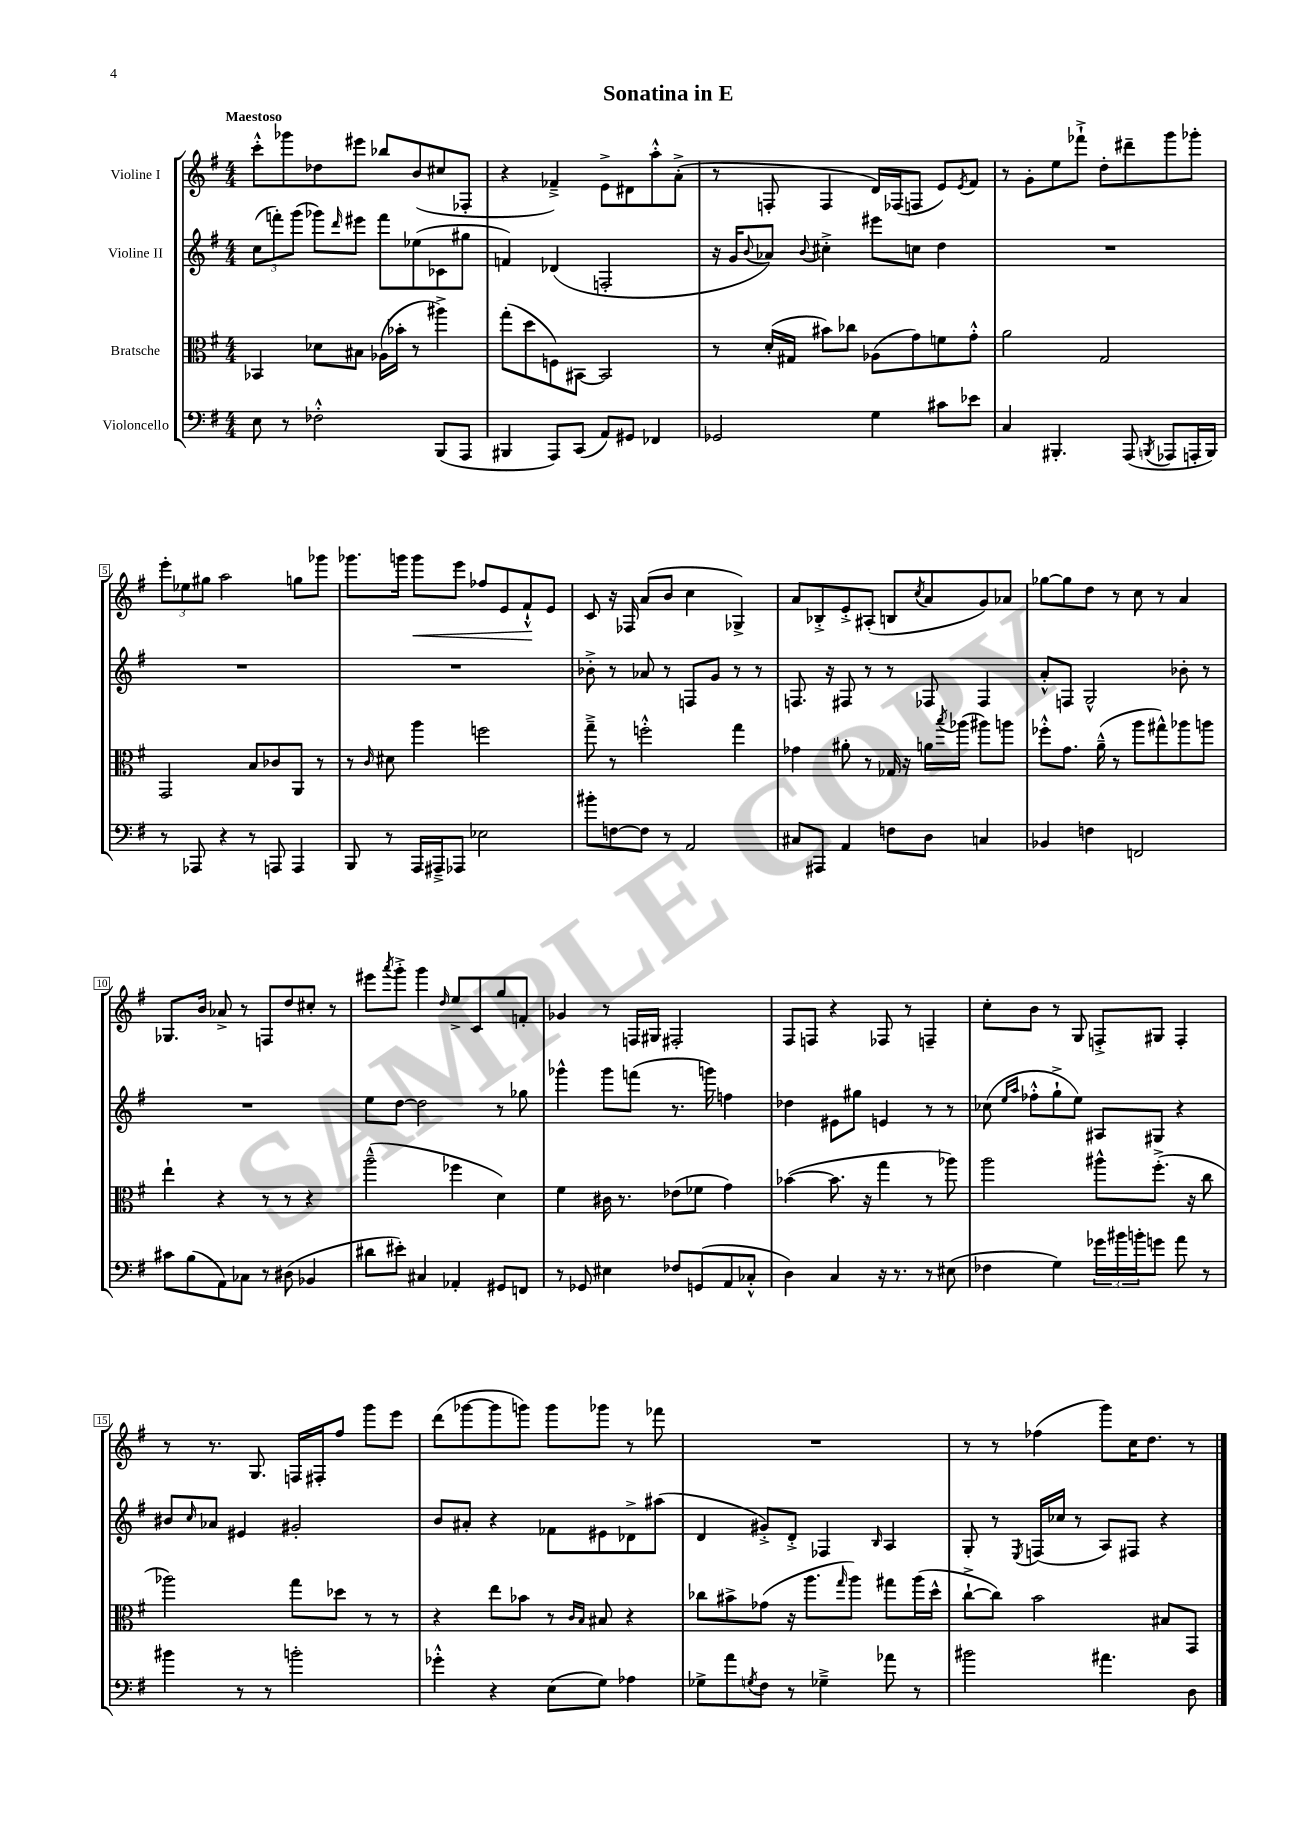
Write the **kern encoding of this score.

**kern	**kern	**kern	**kern	**dynam
*part4	*part3	*part2	*part1	*part1
*staff4	*staff3	*staff2	*staff1	*staff1
*I"Violoncello	*I"Bratsche	*I"Violine II	*I"Violine I	*
*clefF4	*clefC3	*clefG2	*clefG2	*
*k[f#]	*k[f#]	*k[f#]	*k[f#]	*
*M4/4	*M4/4	*M4/4	*M4/4	*
=1	=1	=1	=1	=1
!	!	!	!LO:TX:a:B:t=Maestoso	!
8E\	4BB-X/	(12cc\L	8ccc'^^\L	.
.	.	12fffn'\)	.	.
8r	.	.	8ggg-X\	.
.	.	(12ggg\J	.	.
2F-X'^^\	8d-X\L	8ggg-X\L)	8dd-X\	.
.	.	16qqddd/	.	.
.	8B#X\J	8eee#X\J	8eee#X\J	.
.	(16A-X\LL	8fff\L	8bb-X/L	.
.	16b-X'\JJ	.	.	.
.	8r	(8ee-X\	(8b/	.
(8BBB/L	4aa#X^\)	8c-X\	8cc#X/	.
8AAA/J	.	8gg#X\J	8F-X'/J	.
=2	=2	=2	=2	=2
4BBB#X/	(8gg'\L	4fn/)	4r	.
.	8dd\	.	.	.
8AAA/L)	8Fn\)	(4d-X/	4f-X~^/)	.
(8CC/J	[8BB#X\J	.	.	.
8AA/L)	2BB#/]	2Fn'/	8e^\L	.
8GG#X/J	.	.	8d#X\	.
4FF-X/	.	.	8aa'^^\	.
.	.	.	(8a'^\J	.
=3	=3	=3	=3	=3
2GG-X/	8r	16r	8r	.
.	.	16g/KL	.	.
.	.	8qqb/	.	.
.	(16d'/LL	8a-X/J)	8Fn'/	.
.	16G#X/JJ	.	.	.
.	.	8qqb/	.	.
.	8b#X\L)	4cc#X'^\	4F/	.
.	8cc-X\J	.	.	.
4G\	(8A-X\L	8eee#X\L	16d/LL)	.
.	.	.	(16F-X/J	.
.	8g\)	8ccn\J	8Fn/J	.
8c#X\L	8fn\	4dd\	8e/L)	.
.	.	.	8qe/	.
8e-X\J	8g'^^\J	.	8f#/J	.
=4	=4	=4	=4	=4
4C/	2a\	1r	8r	.
.	.	.	8g'\L	.
4.BBB#X'/	.	.	8ee\	.
.	.	.	8fff-X`^\J	.
.	2G/	.	8dd'\L	.
(8AAA/	.	.	8ddd#X~\	.
8qBBBn/	.	.	.	.
8AAA-X/L	.	.	8ggg\	.
16AAAn'/L	.	.	8ggg-X'\J	.
16BBB/JJ)	.	.	.	.
!!LO:LB:g=z
=5	=5	=5	=5	=5
8r	2GG/	1r	12eee'\L	.
.	.	.	12ee-X\	.
8AAA-X/	.	.	.	.
.	.	.	12gg#X\J	.
4r	.	.	2aa\	.
8r	8B/L	.	.	.
8AAAn/	8c-X/	.	.	.
4AAA/	8AA/J	.	8ggn\L	.
.	8r	.	8ggg-X\J	.
=6	=6	=6	=6	=6
8BBB/	8r	1r	8.ggg-X\L	.
.	16qqc/	.	.	.
8r	8d#X\	.	.	.
.	.	.	16gggn\Jk	.
!	!	!	!	!LO:HP:b
16AAA/LL	4aa\	.	8ggg\L	<
16AAA#X~^/J	.	.	.	.
8AAA-X/J	.	.	8eee\J	.
2E-X\	2ffn\	.	8ff-X/L	.
.	.	.	8e/	.
.	.	.	8f#`^^/	.
.	.	.	8e/J	[
=7	=7	=7	=7	=7
8b#X'\L	8gg~^\	8b-X'^\	8c/	.
[8Fn\	8r	8r	16r	.
.	.	.	16F-X/	.
8F\J]	2ffn'^^\	8a-X/	(8a/L	.
8r	.	8r	8b/J	.
2AA/	.	8Fn/L	4cc\	.
.	.	8g/J	.	.
.	4gg\	8r	4G-X^/)	.
.	.	8r	.	.
=8	=8	=8	=8	=8
8C#X/L	4g-X\	8.Fn/	8a/L	.
8AAA#X/J	.	.	8B-X'^/	.
.	.	16r	.	.
4AA/	8a#X'\	8F#X/	8e'^/	.
.	8r	8r	(8A#X'/J	.
8Fn\L	16G-X/	8r	8Bn/L	.
.	16r	.	.	.
.	.	.	8qcc/	.
8D\J	16an\LL	8F-X/	8a/	.
.	8qbb/	.	.	.
.	(16aa-X\JJ	.	.	.
4Cn/	8aa#X\L)	4F-/	8g/)	.
.	8aan\J	.	8a-X/J	.
=9	=9	=9	=9	=9
4BB-X/	8ff-X'^^\L	8a'^^/L	[8gg-X\L	.
.	8.g\J	8Fn/J	8gg-\]	.
4Fn\	.	2G^^/	8dd\J	.
.	(16a~^^\	.	.	.
.	8r	.	8r	.
2FFn/	8aa\L	.	8cc\	.
.	8gg#X^^\)	.	8r	.
.	8aa-X\	8b-X'\	4a/	.
.	8aan\J	8r	.	.
!!LO:LB:g=z
=10	=10	=10	=10	=10
8c#X\L	4ee`\	1r	8.G-X/L	.
(8B\	.	.	.	.
.	.	.	16b/Jk	.
8AA\)	4r	.	8a-X^/	.
8C-X\J	.	.	8r	.
8r	8r	.	8Fn/L	.
(8D#X\	8r	.	8dd/	.
4BB-X/	4r	.	8cc#X'/J	.
.	.	.	8r	.
=11	=11	=11	=11	=11
8d#X\L	(2aa~^^\	8ee\L	8eee#X\L	.
.	.	.	8qaaa/	.
8e#X'\J)	.	[8dd\J	8ggg'^\J	.
4C#X/	.	2dd\]	4ggg\	.
.	.	.	16qqdd/	.
4AA-X'/	4ff-X\	.	8ee^/L	.
.	.	.	8c/	.
8GG#X/L	4d\)	8r	8gg/	.
8FFn/J	.	8gg-X\	8fn'/J	.
=12	=12	=12	=12	=12
8r	4f#\	4ggg-X^^\	4g-X/	.
8GG-X/	.	.	.	.
4E#X\	16c#X\	8ggg-\L	8r	.
.	8.r	.	.	.
.	.	(8fffn\J	16Fn/LL	.
.	.	.	16G#X/JJ	.
8F-X/L	(8e-X\L	8.r	2F#X'/	.
(8GGn/	8f-X\J	.	.	.
.	.	16gggn\)	.	.
8AA/	4g\)	4ffn\	.	.
8C-X'^^/J	.	.	.	.
=13	=13	=13	=13	=13
4D\)	([4b-X\	4dd-X\	8F#/L	.
.	.	.	8Fn/J	.
4C/	8.b-\]	8e#X\L	4r	.
.	.	8gg#X\J	.	.
.	16r	.	.	.
16r	4gg\	4en/	8F-X/	.
8.r	.	.	.	.
.	.	.	8r	.
8r	8r	8r	4Fn~/	.
(8E#X\	8aa-X\)	8r	.	.
=14	=14	=14	=14	=14
4F-X\	2aa\	(8cc-X\	8cc'\L	.
.	.	16qqee/LL	.	.
.	.	16qqaa/JJ	.	.
.	.	8ff-X'^^\L	8b\J	.
4G\)	.	8gg`^\	8r	.
.	.	8ee\J)	8G/	.
24g-X\LL	8aa#X^^\L	8A#X/L	8Fn'^/L	.
24b#X\	.	.	.	.
24bn'\J	.	.	.	.
8gn\J	(8.ff#'^\J	8G#X/J	8G#X/J	.
8a\	.	4r	4F'/	.
.	16r	.	.	.
8r	8cc\	.	.	.
!!LO:LB:g=z
=15	=15	=15	=15	=15
4b#X\	2aa-X\)	8b#X/L	8r	.
.	.	16qqcc/	.	.
.	.	8a-X/J	8.r	.
8r	.	4e#X/	.	.
.	.	.	8.G/	.
8r	.	.	.	.
2bn'\	8gg\L	2g#X'/	16Fn/LL	.
.	.	.	16F#X'/J	.
.	8dd-X\J	.	8ff#/J	.
.	8r	.	8ggg\L	.
.	8r	.	8eee\J	.
=16	=16	=16	=16	=16
4g-X'^^\	4r	8b/L	(8ddd\L	.
.	.	8a#X'/J	[8ggg-X\	.
4r	8ee\L	4r	8ggg-\]	.
.	8b-X\J	.	8gggn\J)	.
(8E\L	8r	8f-X\L	8ggg\L	.
.	16qqc/LL	.	.	.
.	16qqB/JJ	.	.	.
8G\J)	8B#X/	8e#X\	8ggg-X\J	.
4A-X\	4r	8d-X^\	8r	.
.	.	(8aa#X\J	8fff-X\	.
=17	=17	=17	=17	=17
8G-X^\L	8cc-X\L	4d/	1r	.
8a\	8b#X^\	.	.	.
8qGn/	.	.	.	.
8F#\J	(8g-X\J	8g#X'^/L)	.	.
8r	16r	8d'^/J	.	.
.	8.aa\L	.	.	.
4G-X~^\	.	4F-X/	.	.
.	16qqgg/	.	.	.
.	8aa\J)	.	.	.
.	.	16qqB/	.	.
8a-X\	8gg#X\L	4A/	.	.
8r	(16aa\L	.	.	.
.	16dd^^\JJ	.	.	.
=18	=18	=18	=18	=18
2b#X\	[8cc`^\L	8G'/	8r	.
.	8cc\J])	8r	8r	.
.	.	8qE/	.	.
.	2b\	(16Fn/LL	(4ff-X\	.
.	.	16cc-X/JJ	.	.
.	.	8r	.	.
4.a#X\	.	8A/L)	8ggg\L)	.
.	.	8F#X/J	16cc\K	.
.	.	.	8.dd\J	.
.	8B#X/L	4r	.	.
8D\	8GG/J	.	8r	.
==	==	==	==	==
*-	*-	*-	*-	*-
